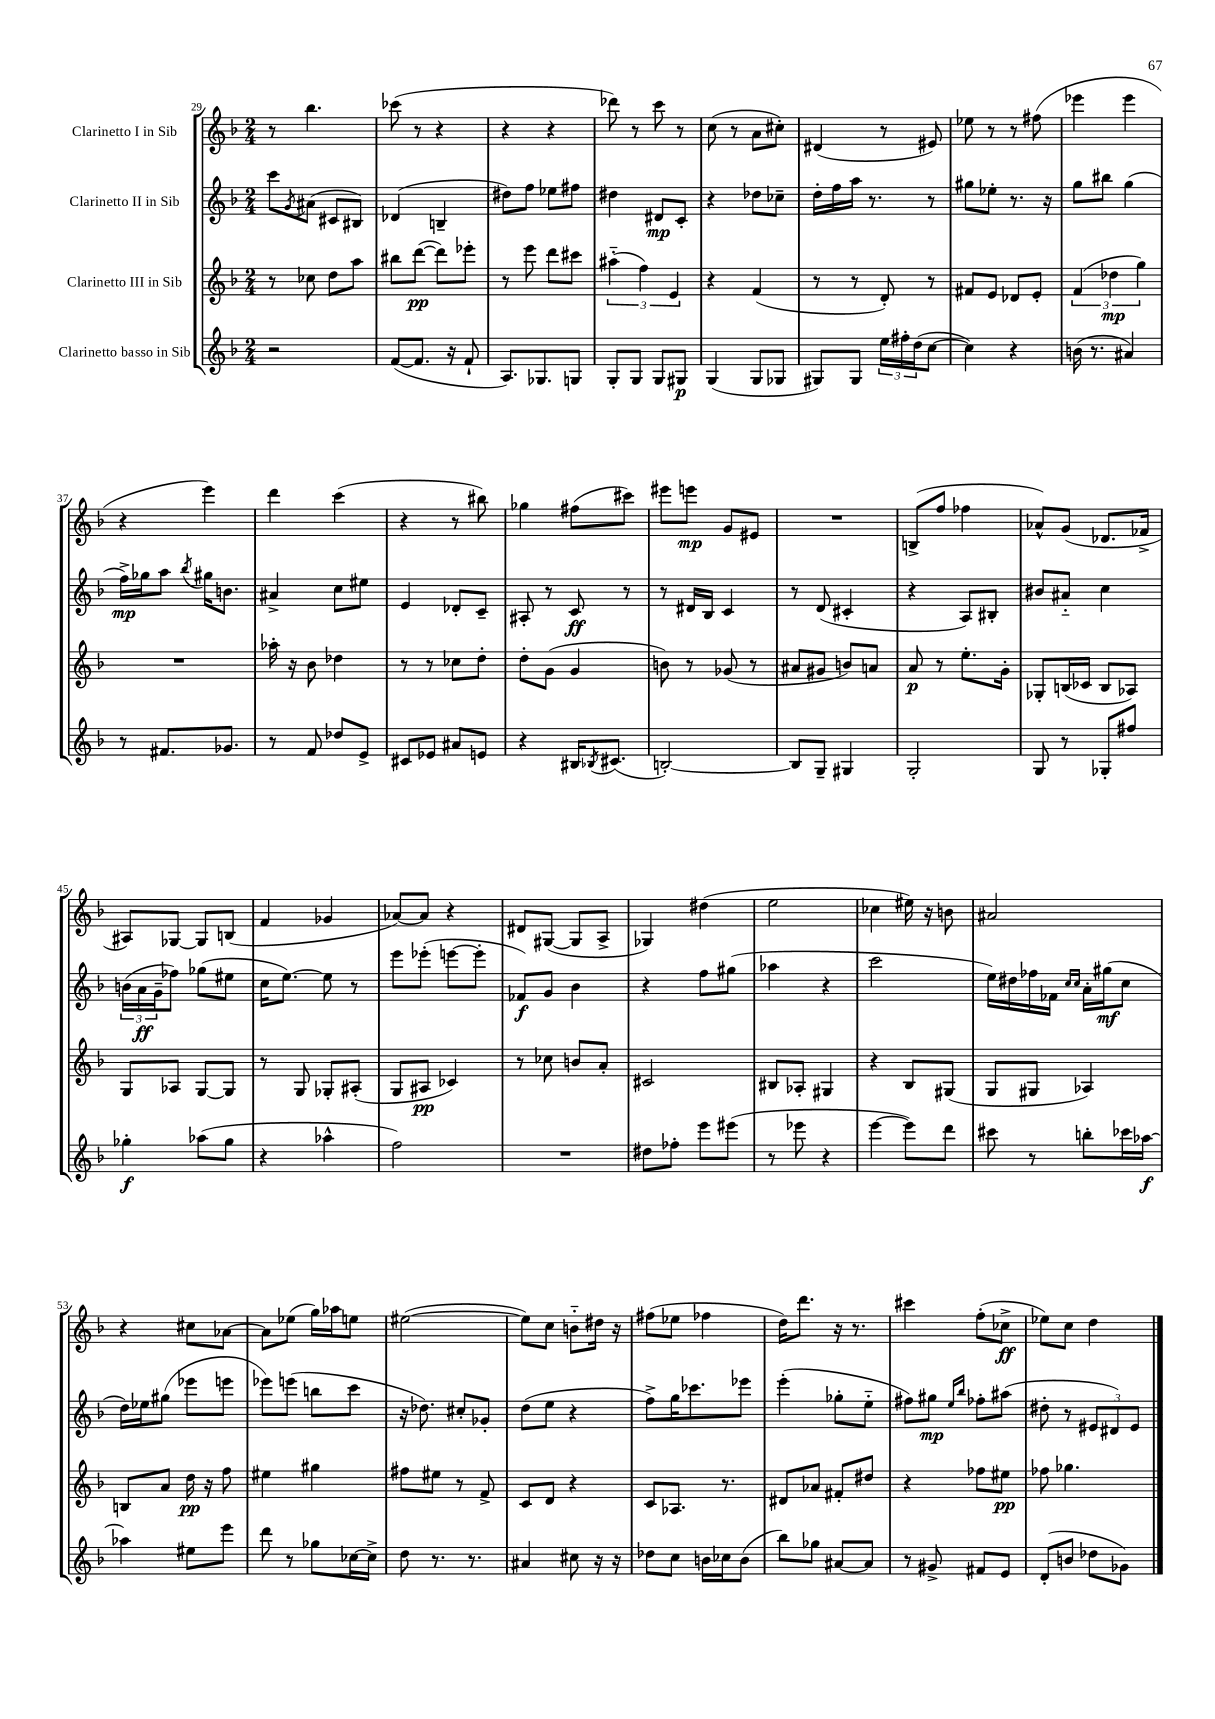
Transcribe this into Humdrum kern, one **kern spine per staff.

**kern	**kern	**kern	**kern
*staff4	*staff3	*staff2	*staff1
*clefG2	*clefG2	*clefG2	*clefG2
*k[b-]	*k[b-]	*k[b-]	*k[b-]
*M2/4	*M2/4	*M2/4	*M2/4
2r	8r	8ccc	8r
.	.	8qg	.
.	8cc-	(8a#	4.bb-
.	8dd	8c#	.
.	8aa	8B#)	.
=	=	=	=
([8f	8bb#	(4d-	(8ccc-
8.f]	([8ddd	.	8r
.	8ddd])	4B~	4r
16r	.	.	.
8f`	8eee-'	.	.
=	=	=	=
8.A)	8r	8dd#)	4r
.	8eee	8ff	.
8.G-	.	.	.
.	8ddd	8ee-	4r
8G	8ccc#	8ff#	.
=	=	=	=
8G'	(6aa#'~	4dd#	8ddd-)
8G	.	.	8r
.	6ff)	.	.
8G	.	8d#	8ccc
.	6e	.	.
8G#	.	8c'	8r
=	=	=	=
(4G	4r	4r	(8cc
.	.	.	8r
8G	(4f	8dd-	8a
8G-	.	8cc-~	8cc#')
=	=	=	=
8G#)	8r	16dd'	(4d#
.	.	16ff	.
8G#	8r	16aa	.
.	.	8.r	.
24ee	8d')	.	8r
24ff#'	.	.	.
(24dd	.	.	.
[8cc	8r	8r	8e#)
=	=	=	=
4cc])	8f#	8gg#	8ee-
.	8e	8ee-'	8r
4r	8d-	8.r	8r
.	8e'	.	(8ff#
.	.	16r	.
=	=	=	=
(16b	(6f	8gg	4eee-
8.r	.	.	.
.	.	8bb#	.
.	6dd-	.	.
4a#)	.	(4gg	4eee-
.	6gg)	.	.
=	=	=	=
8r	2r	16ff^)	4r
.	.	16gg-	.
8.f#	.	8aa	.
.	.	8qbb-	.
.	.	16gg#	4eee)
8.g-	.	8.b	.
=	=	=	=
8r	16aa-'	4a#^	4ddd
.	16r	.	.
8f	8b-	.	.
8dd-	4dd-	8cc	(4ccc
8e^	.	8ee#	.
=	=	=	=
8c#	8r	4e	4r
8e-	8r	.	.
8a#	8cc-	8d-'	8r
8e	8dd'	8c~	8bb#)
=	=	=	=
4r	8dd'	8A#'	4gg-
.	(8g	8r	.
16B#	4g	8c	(8ff#
8qB-	.	.	.
(8.c#	.	.	.
.	.	8r	8ccc#)
=	=	=	=
[2B')	8b)	8r	8eee#
.	8r	16d#	8eee
.	.	16B-	.
.	(8g-	4c	8g
.	8r	.	8e#
=	=	=	=
8B]	8a#	8r	2r
8G~	8g#	(8d	.
4G#	8b)	4c#'	.
.	8a	.	.
=	=	=	=
2G'	8a	4r	(8B^
.	8r	.	8ff
.	8.ee'	8A)	4ff-
.	.	8B#'	.
.	16g'	.	.
=	=	=	=
8G	8G-'	8b#	8a-^^)
8r	(16B	8a#'~	(8g
.	16c-	.	.
8G-'	8B	4cc	8.d-
8ff#	8A-)	.	.
.	.	.	16f-^
=	=	=	=
4gg-'	8G	(24b	8A#)
.	.	24a	.
.	.	24g~	.
.	8A-	8ff-)	[8G-
(8aa-	[8G	(8gg-	8G-]
8gg-	8G]	8ee#	(8B
=	=	=	=
4r	8r	16cc	4f
.	.	[8.ee)	.
.	8G	.	.
4aa-^^	8G-'	8ee]	4g-
.	(8A#'	8r	.
=	=	=	=
2ff)	8G	8eee	[8a-)
.	8A#	(8eee-'	8a-]
.	4c-)	[8eee	4r
.	.	8eee']	.
=	=	=	=
2r	8r	8f-)	8d#
.	8cc-	8g	([8G#
.	8b	4b-	8G#]
.	8a'	.	8A^
=	=	=	=
8dd#	2c#	4r	4G-)
8ff-'	.	.	.
8eee	.	8ff	(4dd#
(8eee#	.	(8gg#	.
=	=	=	=
8r	8B#	4aa-	2ee
8eee-	8A-'	.	.
4r	4G#	4r	.
=	=	=	=
[4eee	4r	2ccc	4cc-
8eee])	8B-	.	16ee#)
.	.	.	16r
8ddd	(8G#	.	8b
=	=	=	=
8ccc#	8G	16ee)	2a#
.	.	16dd#	.
8r	8G#	16ff-	.
.	.	16f-	.
.	.	16qqcc	.
.	.	16qqcc	.
8bb'	4A-)	16a'	.
.	.	(16gg#	.
16ccc-	.	8cc	.
[16aa-	.	.	.
=	=	=	=
4aa-]	8B	16dd)	4r
.	.	16ee-	.
.	8a	(8gg#	.
8ee#	16dd	8eee-	8cc#
.	16r	.	.
8eee	8ff	8eee	[8a-
=	=	=	=
8ddd	4ee#	8eee-)	8a-]
8r	.	(8eee	(8ee-
8gg-	4gg#	8bb	16gg)
.	.	.	16aa-
[16cc-	.	8ccc	8ee
16cc-^]	.	.	.
=	=	=	=
8dd	8ff#	16r	([2ee#
.	.	8.dd-)	.
8.r	8ee#	.	.
.	8r	8cc#'	.
8.r	.	.	.
.	8f^	8g-'	.
=	=	=	=
4a#	8c	(8dd	8ee#])
.	8d	8ee	8cc
8cc#	4r	4r	8b'~
16r	.	.	16dd#
16r	.	.	16r
=	=	=	=
8dd-	8c	8ff^)	(8ff#
8cc	8.A-	16gg	8ee-
.	.	8.ccc-	.
16b	.	.	4ff-
16cc-	8.r	.	.
(8b	.	8eee-	.
=	=	=	=
8bb-)	8d#	(4eee'	16dd)
.	.	.	8.ddd
8gg-	8a-	.	.
[8a#	8f#'	8gg-'	16r
.	.	.	8.r
8a#]	8dd#	8ee'~	.
=	=	=	=
8r	4r	8ff#)	4ccc#
8g#^	.	8gg#	.
.	.	16qqee	.
.	.	16qqbb-	.
8f#	8ff-	8ff-'	(8ff'
8e	8ee#	(8aa#	8cc-^
=	=	=	=
(8d'	8ff-	8dd#'	8ee-)
8b	4.gg-	8r	8cc
8dd-	.	12e#	4dd
.	.	12d#)	.
8g-)	.	.	.
.	.	12e#	.
==	==	==	==
*-	*-	*-	*-
